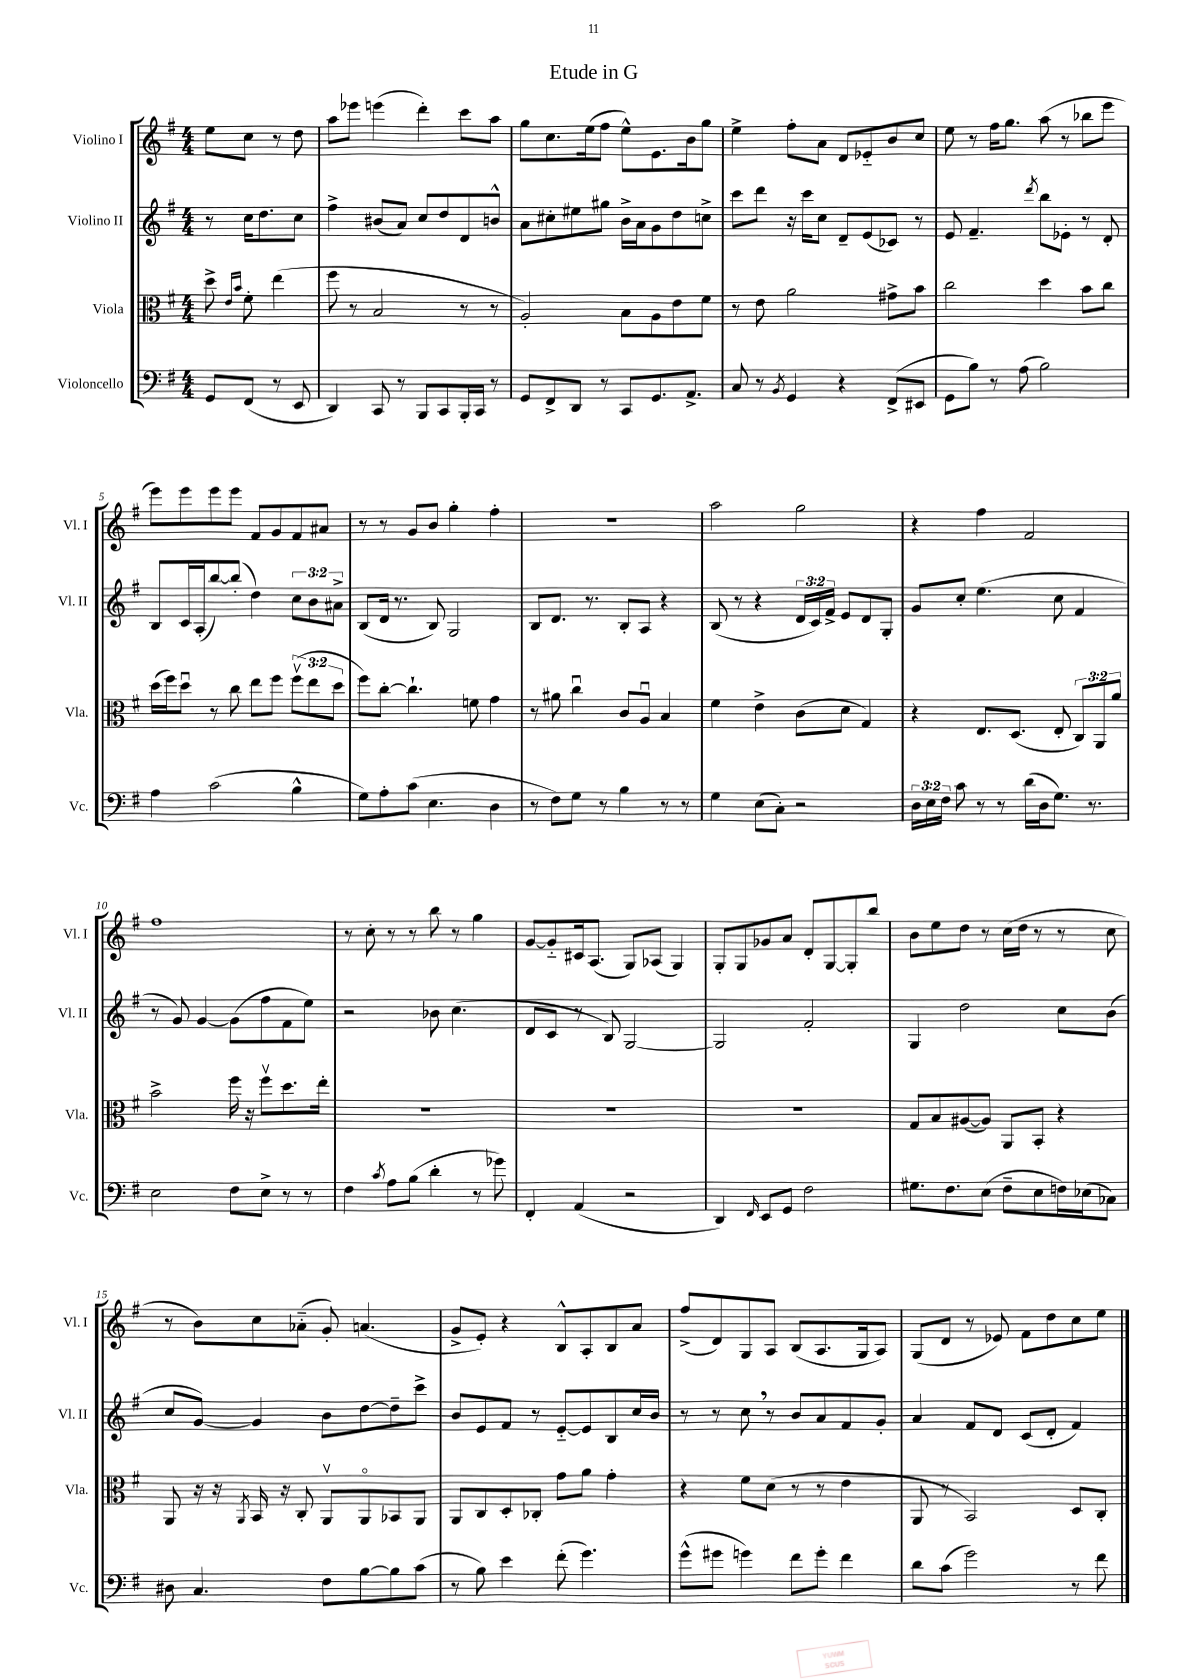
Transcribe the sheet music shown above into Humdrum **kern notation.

**kern	**kern	**kern	**kern
*staff4	*staff3	*staff2	*staff1
*clefF4	*clefC3	*clefG2	*clefG2
*k[f#]	*k[f#]	*k[f#]	*k[f#]
*M4/4	*M4/4	*M4/4	*M4/4
8GG	8dd^	8r	8ee
.	16qqe	.	.
.	16qqb	.	.
(8FF#	8f#'	16cc	8cc
.	.	8.dd	.
8r	(4ee	.	8r
8EE	.	8cc	8dd
=	=	=	=
4DD)	8ff#	4ff#^	8aa
.	8r	.	8eee-
8CC	2B	(8b#	(4eee
8r	.	8a)	.
8BBB	.	8cc	4ddd')
8CC	.	8dd	.
16BBB'	8r	8d	8ccc
16CC	.	.	.
8r	8r	8b^^	8aa
=	=	=	=
8GG	2A')	8a	8gg
8FF#^	.	8cc#'	8.cc
8DD	.	8ee#	.
.	.	.	(16ee
8r	.	8gg#	8ff#
8CC	8B	16b^	8ee^^)
.	.	16a	.
8.GG	8A	8g	8.e
.	8e	8dd	.
8.AA^	.	.	16b
.	8f#	8cc^	8gg
=	=	=	=
8C	8r	8ccc	4ee^
8r	8e	8ddd	.
8qBB	.	.	.
4GG	2a	16r	8ff#'
.	.	16ccc	.
.	.	8cc	8a
4r	.	8d~	8d
.	.	(8e	8e-'~
(8FF#^	8g#^	8c-)	8b
8EE#	8b	8r	8cc
=	=	=	=
8GG	2cc	8e	8ee
8B)	.	4.f#~	8r
8r	.	.	16ff#
.	.	.	8.gg
(8A	.	.	.
.	.	8qddd	.
2B)	4dd	8bb	(8aa
.	.	8e-'	8r
.	8b	8r	8bb-
.	8cc	8d'	8eee
=	=	=	=
4A	(16dd	8B	8eee)
.	16ff#)	.	.
.	8ddu	16c	8eee
.	.	(16A'	.
(2c	8r	[8bb)	8eee
.	8cc	(8bb']	8eee
.	8ee	4dd)	8f#
.	8ff#	.	8g
4B^^	(12ff#v	12cc	8f#
.	12ee	12b	.
.	.	.	8a#
.	12dd	12a#^	.
=	=	=	=
8G)	8ff#)	(8B	8r
8A'	[8cc'	16d	8r
.	.	8.r	.
(8c	4.cc`]	.	8g
4.E	.	8B)	8b
.	.	2G	4gg'
.	8f	.	.
4D	4g	.	4ff#'
=	=	=	=
8r	8r	8B	1r
8F#)	8a#	8.d	.
8G	4ccu	.	.
.	.	8.r	.
8r	.	.	.
4B	8c	8B'	.
.	8Au	8A	.
8r	4B	4r	.
8r	.	.	.
=	=	=	=
4G	4f#	(8B	2aa
.	.	8r	.
(8E	4e^	4r	.
8C')	.	.	.
2r	(8c	24d	2gg
.	.	24c)	.
.	.	24f#^	.
.	8d	8e	.
.	4G)	8d	.
.	.	8G'	.
=	=	=	=
24D	4r	8g	4r
24E	.	.	.
24F#	.	.	.
8c	.	8cc'	.
8r	8.E	(4.ee	4ff#
8r	.	.	.
.	(8.D	.	.
(16d	.	.	2f#
16D	.	.	.
8.G)	8E'	8cc	.
.	12C)	4f#	.
8.r	.	.	.
.	12AA	.	.
.	12a	.	.
=	=	=	=
2E	2b^	8r	1ff#
.	.	8g)	.
.	.	[4g	.
8F#	16ff#	(8g]	.
.	16r	.	.
8E^	8ff#v	8ff#	.
8r	8.dd	8f#	.
8r	.	8ee)	.
.	16ee'	.	.
=	=	=	=
4F#	1r	2r	8r
.	.	.	8cc'
8qc	.	.	.
8A	.	.	8r
(8B	.	.	8r
4d'	.	8b-	8bb
.	.	(4.cc	8r
8r	.	.	4gg
8g-)	.	.	.
=	=	=	=
4FF#'	1r	8d	[8g
.	.	8c	8g'~]
(4AA	.	8r	16c#
.	.	.	(8.A
.	.	8B)	.
2r	.	[2G	8G)
.	.	.	(8A-
.	.	.	4G)
=	=	=	=
4DD)	1r	2G]	8G'
.	.	.	8G
16qqFF#	.	.	.
8EE	.	.	8g-
8GG	.	.	8a
2F#	.	2f#'	8d'
.	.	.	[8G
.	.	.	8G']
.	.	.	8bb
=	=	=	=
8.G#	8G	4G	8b
.	8B	.	8ee
8.F#	.	.	.
.	([8A#	2dd	8dd
(8E	8A#])	.	8r
8F#~	8AA	.	(16cc
.	.	.	16dd
8E	8BB'	.	8r
16F)	4r	8cc	8r
(16E-	.	.	.
8C-)	.	(8b	8cc
=	=	=	=
8D#	8AA	8cc	8r
4.C	16r	[8g)	8b)
.	16r	.	.
.	8qAA	.	.
.	16BB	4g]	8cc
.	16r	.	.
.	8C'	.	(8a-'~
8F#	8AAv	8b	8g')
[8B	8AAo	[8dd	(4.a
8B]	8BB-	8dd~]	.
(8c	8AA	8ccc^	.
=	=	=	=
8r	8AA	8b	8g^
8B)	8C	8e	8e')
4e	8D'	8f#	4r
.	8C-'	8r	.
(8f#'	8g	[8e'~	8B^^
4.g)	8a	8e]	8A'
.	4g'	8B	8B
.	.	16cc	8a
.	.	16b	.
=	=	=	=
(8g^^	4r	8r	(8ff#^
8g#	.	8r	8d)
4g)	8f#	8cc	8G
.	(8d	8r	8A
8f#	8r	8b	(8B
8g'	8r	8a	8.A
4f#	4e	8f#	.
.	.	.	16G
.	.	8g'	8A)
=	=	=	=
8d	8AA	4a	(8G
(8c	8r	.	8d
2g)	2BB)	8f#	8r
.	.	8d	8e-)
.	.	(8c	8f#
.	.	8d'	8dd
8r	8D	4f#)	8cc
8f#	8C'	.	8ee
==	==	==	==
*-	*-	*-	*-
